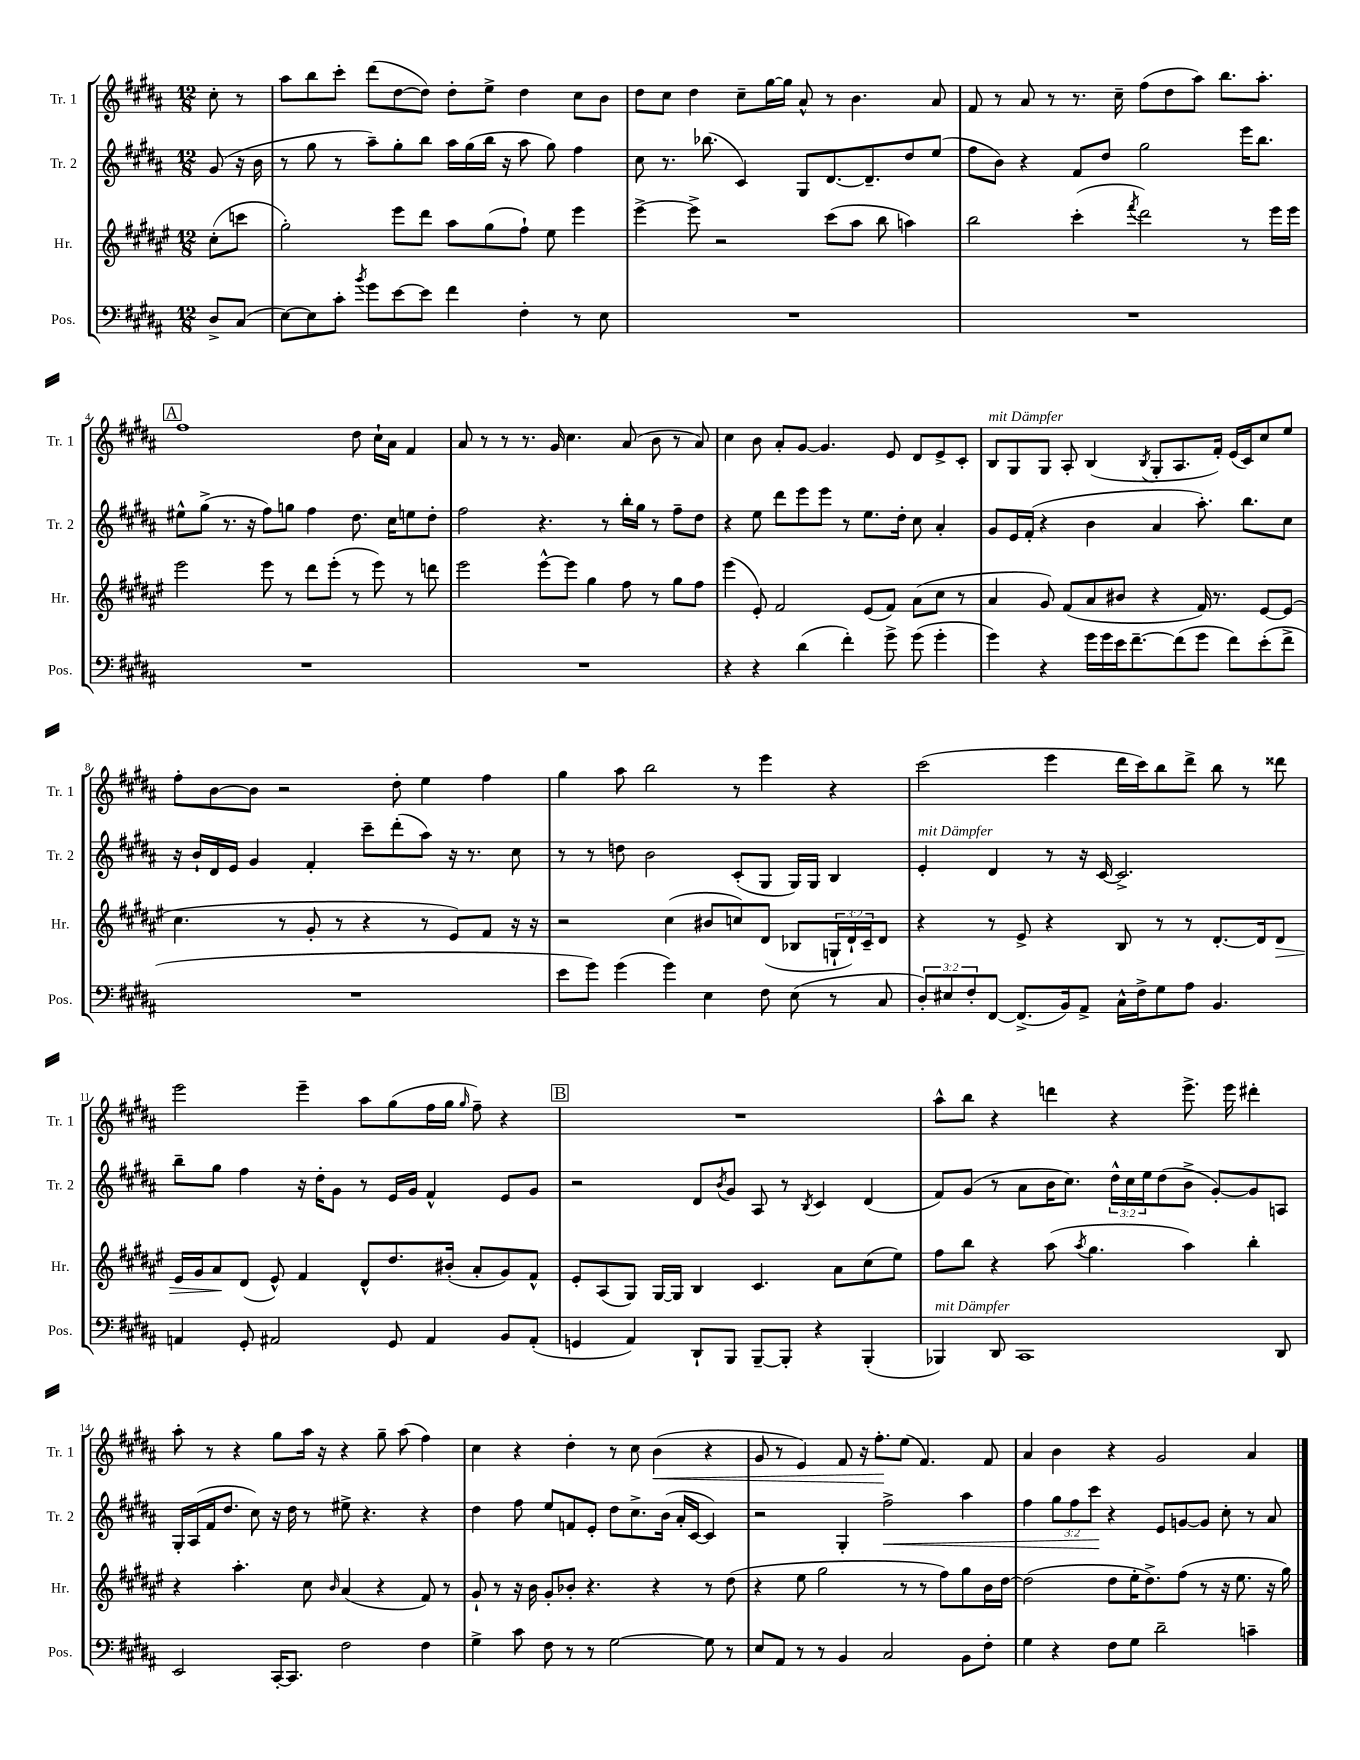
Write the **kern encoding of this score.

**kern	**kern	**dynam	**kern	**dynam	**kern	**dynam
*part4	*part3	*part3	*part2	*part2	*part1	*part1
*staff4	*staff3	*staff3	*staff2	*staff2	*staff1	*staff1
*I"Pos.	*I"Hr.	*	*I"Tr. 2	*	*I"Tr. 1	*
*I'Pos.	*I'Hr.	*	*I'Tr. 2	*	*I'Tr. 1	*
*clefF4	*clefG2	*	*clefG2	*	*clefG2	*
*k[f#c#g#d#a#]	*k[f#c#g#d#a#e#]	*	*k[f#c#g#d#a#]	*	*k[f#c#g#d#a#]	*
*M12/8	*M12/8	*	*M12/8	*	*M12/8	*
=	=	=	=	=	=	=
8D#^/L	(8cc#'\L	.	(8g#/	.	8cc#'\	.
(8C#/J	8cccn\J	.	16r	.	8r	.
.	.	.	16b\	.	.	.
=1	=1	=1	=1	=1	=1	=1
[8E\L)	2gg#'\)	.	8r	.	8aa#\L	.
8E\]	.	.	8gg#\	.	8bb\	.
8c#'\J	.	.	8r	.	8ccc#'\J	.
8qb/	.	.	.	.	.	.
8g#\L	.	.	8aa#~\L)	.	(8ddd#\L	.
[8e\	8eee#\L	.	8gg#'\	.	[8dd#\	.
8e\J]	8ddd#\J	.	8bb\J	.	8dd#\J])	.
4f#\	8aa#\L	.	16aa#\LL	.	8dd#'\L	.
.	.	.	(16gg#\	.	.	.
.	(8gg#\	.	16bb\JJ	.	8ee^\J	.
.	.	.	16r	.	.	.
4F#'\	8ff#`\J)	.	8aa#\	.	4dd#\	.
.	8ee#\	.	8gg#\)	.	.	.
8r	4eee#\	.	4ff#\	.	8cc#\L	.
8E\	.	.	.	.	8b\J	.
=2	=2	=2	=2	=2	=2	=2
1.r	[4eee#^\	.	8cc#\	.	8dd#\L	.
.	.	.	8.r	.	8cc#\J	.
.	8eee#^\]	.	.	.	4dd#\	.
.	.	.	(8.bb-X\	.	.	.
.	2r	.	.	.	.	.
.	.	.	4c#/)	.	8cc#~\L	.
.	.	.	.	.	[16gg#\L	.
.	.	.	.	.	16gg#\JJ]	.
.	.	.	8G#/L	.	8a#^^/	.
.	(8ccc#\L	.	[8.d#/	.	8r	.
.	8aa#\J	.	.	.	4.b\	.
.	.	.	8.d#~/]	.	.	.
.	8bb\	.	.	.	.	.
.	4aan\)	.	8dd#/	.	.	.
.	.	.	(8ee/J	.	8a#/	.
=3	=3	=3	=3	=3	=3	=3
1.r	2bb\	.	8ff#\L	.	8f#/	.
.	.	.	8b\J)	.	8r	.
.	.	.	4r	.	8a#/	.
.	.	.	.	.	8r	.
.	(4ccc#'\	.	8f#/L	.	8.r	.
.	.	.	8dd#/J	.	.	.
.	.	.	.	.	16cc#~\	.
.	8qfff#/	.	.	.	.	.
.	2ddd#\)	.	2gg#\	.	(8ff#\L	.
.	.	.	.	.	8dd#\	.
.	.	.	.	.	8aa#\J)	.
.	.	.	.	.	8.bb\L	.
.	8r	.	16eee\KL	.	.	.
.	.	.	8.bb\J	.	8.aa#'\J	.
.	16eee#\LL	.	.	.	.	.
.	16eee#\JJ	.	.	.	.	.
!!LO:LB:g=z
!!LO:REH:place=s1:t=A
=4	=4	=4	=4	=4	=4	=4
1.r	2eee#\	.	8ee#X^^\L	.	1ff#	.
.	.	.	(8gg#^\J	.	.	.
.	.	.	8.r	.	.	.
.	.	.	16r	.	.	.
.	8eee#\	.	8ff#\L)	.	.	.
.	8r	.	8ggn\J	.	.	.
.	8ddd#\L	.	4ff#\	.	.	.
.	(8eee#'\J	.	.	.	.	.
.	8r	.	8.dd#\	.	8dd#\	.
.	8eee#\)	.	.	.	16cc#`\LL	.
.	.	.	16cc#\KL	.	16a#\JJ	.
.	8r	.	8een\	.	4f#/	.
.	8dddn\	.	8dd#'\J	.	.	.
=5	=5	=5	=5	=5	=5	=5
1.r	2eee#\	.	2ff#\	.	8a#/	.
.	.	.	.	.	8r	.
.	.	.	.	.	8r	.
.	.	.	.	.	8.r	.
.	[8eee#^^\L	.	4.r	.	.	.
.	.	.	.	.	16g#/	.
.	8eee#\J]	.	.	.	4.cc#\	.
.	4gg#\	.	.	.	.	.
.	.	.	8r	.	.	.
.	8ff#\	.	16bb'\LL	.	(8a#/	.
.	.	.	16gg#\JJ	.	.	.
.	8r	.	8r	.	8b\	.
.	8gg#\L	.	8ff#~\L	.	8r	.
.	8ff#\J	.	8dd#\J	.	8a#/)	.
=6	=6	=6	=6	=6	=6	=6
4r	(4eee#\	.	4r	.	4cc#\	.
4r	8e#'/)	.	8ee\	.	8b\	.
.	2f#/	.	8ddd#\L	.	8a#'/L	.
(4d#\	.	.	8eee\	.	[8g#/J	.
.	.	.	8eee\J	.	4.g#/]	.
4f#'\)	.	.	8r	.	.	.
.	(8e#/L	.	8.ee\L	.	.	.
8g#^\	8f#/J)	.	.	.	8e/	.
.	.	.	16dd#'\Jk	.	.	.
(8g#\	(8a#\L	.	8cc#\	.	8d#/L	.
4g#'\	8cc#\J	.	4a#'/	.	8e^/	.
.	8r	.	.	.	8c#'/J	.
=7	=7	=7	=7	=7	=7	=7
!	!	!	!	!	!LO:TX:a:i:t=mit Dämpfer	!
4g#\)	4a#/	.	8g#/L	.	8B/L	.
.	.	.	16e/L	.	8G#/	.
.	.	.	(16f#'/JJ	.	.	.
4r	8g#/)	.	4r	.	8G#/J	.
.	(8f#/L	.	.	.	8A#'/	.
16g#\LL	8a#/	.	4b\	.	(4B/	.
16g#\	.	.	.	.	.	.
16e\J	8b#X/J	.	.	.	.	.
[8.f#~\	.	.	.	.	.	.
.	.	.	.	.	8qB/	.
.	4r	.	4a#/	.	8G#'/L	.
(8f#\]	.	.	.	.	8.A#/	.
8g#\J	16f#/)	.	8.aa#'\)	.	.	.
.	8.r	.	.	.	16f#'/Jk)	.
8f#\L)	.	.	.	.	(16e/LL	.
.	.	.	8.bb\L	.	16c#/J)	.
(8e'\	[8e#/L	.	.	.	8cc#/	.
8f#^\J	(8e#/J]	.	8cc#\J	.	8ee/J	.
!!LO:LB:g=z
=8	=8	=8	=8	=8	=8	=8
1.r	4.cc#\	.	16r	.	8ff#'\L	.
.	.	.	16b`/LL	.	.	.
.	.	.	16d#/	.	[8b\	.
.	.	.	16e/JJ	.	.	.
.	.	.	4g#/	.	8b\J]	.
.	8r	.	.	.	2r	.
.	8g#'/	.	4f#'/	.	.	.
.	8r	.	.	.	.	.
.	4r	.	8ccc#~\L	.	.	.
.	.	.	(8ddd#'\	.	8dd#'\	.
.	8r	.	8aa#\J)	.	4ee\	.
.	8e#/L)	.	16r	.	.	.
.	.	.	8.r	.	.	.
.	8f#/J	.	.	.	4ff#\	.
.	16r	.	8cc#\	.	.	.
.	16r	.	.	.	.	.
=9	=9	=9	=9	=9	=9	=9
8e\L	2r	.	8r	.	4gg#\	.
8g#\J)	.	.	8r	.	.	.
(4g#\	.	.	8ddn\	.	8aa#\	.
.	.	.	2b\	.	2bb\	.
4g#\)	(4cc#\	.	.	.	.	.
4E\	8b#X/L	.	.	.	.	.
.	8ccn/)	.	(8c#'/L	.	8r	.
8F#\	(8d#/J	.	8G#/J	.	4eee\	.
(8E\	8B-X/L	.	16G#/LL)	.	.	.
.	.	.	16G#/JJ	.	.	.
8r	24Gn`/L	.	4B/	.	4r	.
.	24d#`/)	.	.	.	.	.
.	24c#~/J	.	.	.	.	.
8C#/	8d#/J	.	.	.	.	.
=10	=10	=10	=10	=10	=10	=10
!	!	!	!LO:TX:a:i:t=mit Dämpfer	!	!	!
12D#'/L)	4r	.	4e'/	.	(2ccc#\	.
12E#X/	.	.	.	.	.	.
12F#'/	.	.	.	.	.	.
[8FF#/J	8r	.	4d#/	.	.	.
(8.FF#^/L]	8e#^/	.	.	.	.	.
.	4r	.	8r	.	4eee\	.
16BB/k)	.	.	.	.	.	.
8AA#^/J	.	.	16r	.	.	.
.	.	.	[16c#/	.	.	.
16C#^^\LL	8B/	.	2.c#^/]	.	16ddd#\LL	.
16F#^\J	.	.	.	.	16ccc#\J)	.
8G#\	8r	.	.	.	8bb\	.
8A#\J	8r	.	.	.	8ddd#^\J	.
4.BB/	[8.d#'/L	.	.	.	8bb\	.
.	.	.	.	.	8r	.
.	16d#/k]	.	.	.	.	.
!	!	!LO:HP:b	!	!	!	!
.	8d#/J	>	.	.	8ddd##X\	.
!!LO:LB:g=z
=11	=11	=11	=11	=11	=11	=11
4AAn/	16e#/LL	.	8bb~\L	.	2eee\	.
.	16g#/J	.	.	.	.	.
.	8a#/	.	8gg#\J	.	.	.
8GG#'/	(8d#/J	]	4ff#\	.	.	.
2AA#X/	8e#^^/)	.	.	.	.	.
.	4f#/	.	16r	.	4eee~\	.
.	.	.	16dd#'\KL	.	.	.
.	.	.	8g#\J	.	.	.
.	8d#^^/L	.	8r	.	8aa#\L	.
8GG#/	8.dd#/	.	16e/LL	.	(8gg#\	.
.	.	.	16g#/JJ	.	.	.
4AA#/	.	.	4f#^^/	.	16ff#\L	.
.	(16b#X'/Jk	.	.	.	16gg#\JJ	.
.	.	.	.	.	16qqgg#/	.
.	8a#'/L	.	.	.	8ff#~\)	.
8BB/L	8g#/)	.	8e/L	.	4r	.
(8AA#'/J	8f#^^/J	.	8g#/J	.	.	.
!!LO:REH:place=s1:t=B
=12	=12	=12	=12	=12	=12	=12
4GGn/	8e#'/L	.	2r	.	1.r	.
.	(8A#/	.	.	.	.	.
4AA#/)	8G#/J)	.	.	.	.	.
.	[16G#/LL	.	.	.	.	.
.	16G#/JJ]	.	.	.	.	.
8DD#`/L	4B/	.	8d#/L	.	.	.
.	.	.	8qb/	.	.	.
8BBB/J	.	.	8g#/J	.	.	.
[8BBB~/L	4.c#/	.	8A#/	.	.	.
8BBB'/J]	.	.	8r	.	.	.
.	.	.	8qB/	.	.	.
4r	.	.	4c#/	.	.	.
.	8a#\L	.	.	.	.	.
(4BBB'/	(8cc#\	.	(4d#/	.	.	.
.	8ee#\J)	.	.	.	.	.
=13	=13	=13	=13	=13	=13	=13
!LO:TX:a:i:t=mit Dämpfer	!	!	!	!	!	!
4BBB-X/)	8ff#\L	.	8f#/L)	.	8aa#^^\L	.
.	8bb\J	.	(8g#/J	.	8bb\J	.
8DD#/	4r	.	8r	.	4r	.
1CC#	.	.	8a#\L	.	.	.
.	(8aa#\	.	16b\K	.	4dddn\	.
.	.	.	8.cc#\J)	.	.	.
.	8qaa#/	.	.	.	.	.
.	4.gg#\	.	.	.	.	.
.	.	.	24dd#^^\LL	.	4r	.
.	.	.	24cc#\	.	.	.
.	.	.	24ee\J	.	.	.
.	.	.	(8dd#\	.	.	.
.	4aa#\)	.	8b^\J	.	8.eee^\	.
.	.	.	[8g#'/L)	.	.	.
.	.	.	.	.	16eee\	.
.	4bb'\	.	8g#/]	.	4ddd#X'\	.
8DD#/	.	.	8An/J	.	.	.
!!LO:LB:g=z
=14	=14	=14	=14	=14	=14	=14
2EE/	4r	.	16G#'/LL	.	8aa#'\	.
.	.	.	(16A#/	.	.	.
.	.	.	16f#/J	.	8r	.
.	.	.	8.dd#/J	.	.	.
.	4.aa#'\	.	.	.	4r	.
.	.	.	8cc#\)	.	.	.
[16CC#'/KL	.	.	16r	.	8gg#\L	.
8.CC#/J]	.	.	16dd#\	.	.	.
.	8cc#\	.	8r	.	16aa#\Jk	.
.	.	.	.	.	16r	.
.	16qqb/	.	.	.	.	.
2F#\	(4a#/	.	8ee#X^\	.	4r	.
.	.	.	4.r	.	.	.
.	4r	.	.	.	8gg#~\	.
.	.	.	.	.	(8aa#\	.
4F#\	8f#/)	.	4r	.	4ff#\)	.
.	8r	.	.	.	.	.
=15	=15	=15	=15	=15	=15	=15
4G#^\	8g#`/	.	4dd#\	.	4cc#\	.
.	8r	.	.	.	.	.
8c#\	16r	.	8ff#\	.	4r	.
.	16b\	.	.	.	.	.
8F#\	8g#'/L	.	8ee/L	.	.	.
8r	8b-X'/J	.	8fn/	.	4dd#'\	.
8r	4.r	.	8e'/J	.	.	.
[2G#\	.	.	8dd#\L	.	8r	.
.	.	.	8.cc#^\	.	8cc#\	.
!	!	!	!	!	!	!LO:HP:b
.	4r	.	.	.	(4b\	<
.	.	.	(16b\Jk	.	.	.
.	.	.	16a#'/LL	.	.	.
.	.	.	[16c#/JJ	.	.	.
8G#\]	8r	.	4c#/])	.	4r	.
8r	(8dd#\	.	.	.	.	.
=16	=16	=16	=16	=16	=16	=16
8E/L	4r	.	2r	.	8g#/	.
8AA#/J	.	.	.	.	8r	.
8r	8ee#\	.	.	.	4e/)	.
8r	2gg#\	.	.	.	.	.
4BB/	.	.	4G#'/	.	8f#/	.
.	.	.	.	.	16r	.
.	.	.	.	.	8.ff#'\L	.
!	!	!	!	!LO:HP:b	!	!
2C#/	.	.	2ff#^\	<	.	.
.	8r	.	.	.	(8ee\J	[
.	8r	.	.	.	4.f#/)	.
.	8ff#\L)	.	.	.	.	.
8BB\L	8gg#\	.	4aa#\	.	.	.
8F#'\J	16b\L	.	.	.	8f#/	.
.	[16dd#\JJ	.	.	.	.	.
=17	=17	=17	=17	=17	=17	=17
4G#\	(2dd#\]	.	4ff#\	.	4a#/	.
4r	.	.	12gg#\L	.	4b\	.
.	.	.	12ff#\	.	.	.
.	.	.	12ccc#\J	.	.	.
8F#\L	8dd#\L	.	4r	[	4r	.
8G#\J	16ee#'\K	.	.	.	.	.
.	8.dd#^\)	.	.	.	.	.
2d#~\	.	.	8e/L	.	2g#/	.
.	(8ff#\J	.	[8gn/	.	.	.
.	8r	.	8g/J]	.	.	.
.	16r	.	8cc#'\	.	.	.
.	8.ee#\	.	.	.	.	.
4cn~\	.	.	8r	.	4a#/	.
.	16r	.	8a#/	.	.	.
.	16gg#\)	.	.	.	.	.
==	==	==	==	==	==	==
*-	*-	*-	*-	*-	*-	*-
